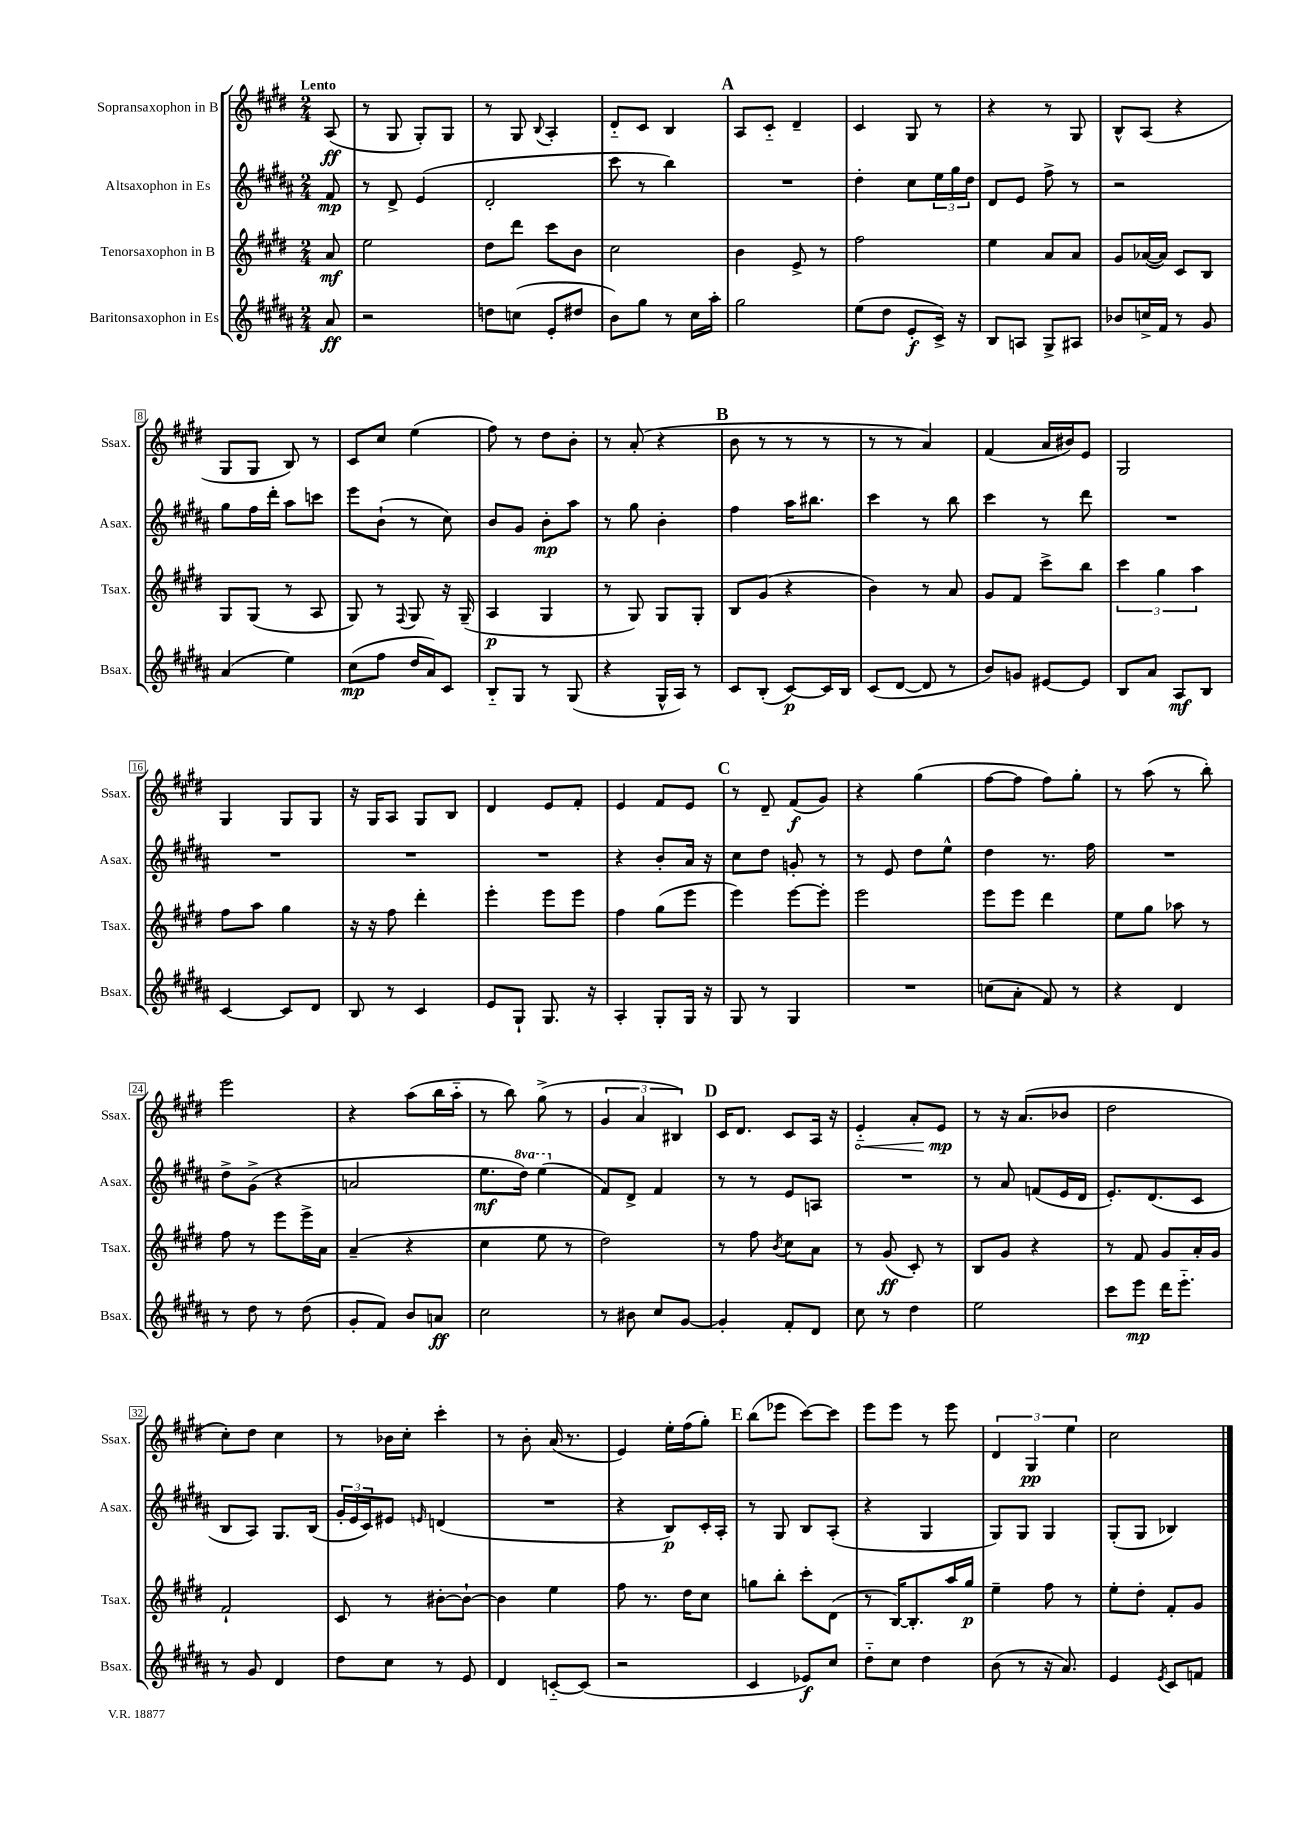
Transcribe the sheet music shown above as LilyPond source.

<<
\new StaffGroup <<
\new Staff = "s0" \with { instrumentName = "Sopransaxophon in B" shortInstrumentName = "Ssax." } {
    \clef treble \key e \major \numericTimeSignature \time 2/4 \partial 8 \tempo "Lento"
    a8\ff( |
    r8 gis8 gis8-.) gis8 |
    r8 gis8 \appoggiatura { b8 } a4-. |
    dis'8-_ cis'8 b4 |
    \mark \markup { \bold "A" } a8 cis'8-_ dis'4-- |
    cis'4 gis8 r8 |
    r4 r8 gis8 |
    b8-^ a8( r4 |
    gis8 gis8 b8) r8 |
    cis'8 cis''8 e''4( |
    fis''8) r8 dis''8 b'8-. |
    r8 a'8-.( r4 |
    \mark \markup { \bold "B" } b'8 r8 r8 r8 |
    r8 r8 a'4) |
    fis'4( a'16 bis'16) e'8 |
    gis2 |
    gis4 gis8 gis8 |
    r16 gis16 a8 gis8 b8 |
    dis'4 e'8 fis'8-. |
    e'4 fis'8 e'8 |
    \mark \markup { \bold "C" } r8 dis'8-- fis'8\f( gis'8) |
    r4 gis''4( |
    fis''8~ fis''8 fis''8) gis''8-. |
    r8 a''8( r8 b''8-.) |
    e'''2 |
    r4 a''8( b''16 a''16-_ |
    r8 b''8) gis''8->( r8 |
    \tuplet 3/2 { gis'4 a'4 bis4) } |
    \mark \markup { \bold "D" } cis'16 dis'8. cis'8 a16 r16 |
    \once \override Hairpin.circled-tip = ##t e'4-_\< a'8-. e'8\mp\! |
    r8 r16 a'8.( bes'8 |
    dis''2 |
    cis''8-.) dis''8 cis''4 |
    r8 bes'16 cis''16-. cis'''4-. |
    r8 b'8-. a'16( r8. |
    e'4) e''16-. fis''16( gis''8-.) |
    \mark \markup { \bold "E" } b''8( ees'''8 cis'''8~) cis'''8 |
    e'''8 e'''8 r8 e'''8 |
    \tuplet 3/2 { dis'4 gis4\pp e''4 } |
    cis''2 \bar "|." |
}
\new Staff = "s1" \with { instrumentName = "Altsaxophon in Es" shortInstrumentName = "Asax." } {
    \clef treble \key b \major \numericTimeSignature \time 2/4 \set Staff.ottavationMarkups = #ottavation-simple-ordinals \partial 8
    fis'8\mp |
    r8 dis'8-> e'4( |
    dis'2-. |
    cis'''8 r8 b''4) |
    \mark \markup { \bold "A" } R2 |
    dis''4-. cis''8 \tuplet 3/2 { e''16 gis''16 dis''16 } |
    dis'8 e'8 fis''8-> r8 |
    r2 |
    gis''8 fis''16 dis'''16-. ais''8 c'''8 |
    e'''8 b'8-!( r8 cis''8) |
    b'8 gis'8 b'8-.\mp ais''8 |
    r8 gis''8 b'4-. |
    \mark \markup { \bold "B" } fis''4 ais''16 bis''8. |
    cis'''4 r8 b''8 |
    cis'''4 r8 dis'''8 |
    R2 |
    R2 |
    R2 |
    R2 |
    r4 b'8-. ais'16 r16 |
    \mark \markup { \bold "C" } cis''8 dis''8 g'8-. r8 |
    r8 e'8 dis''8 e''8-^ |
    dis''4 r8. fis''16 |
    R2 |
    dis''8-> gis'8->( r4 |
    a'2 |
    e''8.\mf \ottava #1 dis'''16) e'''4( \ottava #0 |
    fis'8) dis'8-> fis'4 |
    \mark \markup { \bold "D" } r8 r8 e'8 a8 |
    R2 |
    r8 ais'8 f'8( e'16 dis'16 |
    e'8.-.) dis'8.( cis'8 |
    b8 ais8) gis8. b16( |
    \tuplet 3/2 { gis'16-. e'16 cis'16) } eis'8 \grace { e'16 } d'4( |
    R2 |
    r4 b8\p) cis'16-. ais16-. |
    \mark \markup { \bold "E" } r8 gis8 b8 ais8-.( |
    r4 gis4 |
    gis8) gis8 gis4 |
    gis8-.( gis8 bes4) \bar "|." |
}
\new Staff = "s2" \with { instrumentName = "Tenorsaxophon in B" shortInstrumentName = "Tsax." } {
    \clef treble \key e \major \numericTimeSignature \time 2/4 \partial 8
    a'8\mf |
    e''2 |
    dis''8 dis'''8 cis'''8 b'8 |
    cis''2 |
    \mark \markup { \bold "A" } b'4 e'8-> r8 |
    fis''2 |
    e''4 a'8 a'8 |
    gis'8 aes'16~( aes'16) cis'8 b8 |
    gis8 gis8( r8 a8 |
    gis8) r8 \appoggiatura { fis8 } gis8 r16 gis16--( |
    a4\p gis4 |
    r8 gis8) gis8 gis8-. |
    \mark \markup { \bold "B" } b8 gis'8( r4 |
    b'4) r8 a'8 |
    gis'8 fis'8 cis'''8-> b''8 |
    \tuplet 3/2 { cis'''4 gis''4 a''4 } |
    fis''8 a''8 gis''4 |
    r16 r16 fis''8 dis'''4-. |
    e'''4-. e'''8 e'''8 |
    fis''4 gis''8( e'''8 |
    \mark \markup { \bold "C" } e'''4) e'''8~ e'''8-. |
    e'''2 |
    e'''8 e'''8 dis'''4 |
    e''8 gis''8 aes''8 r8 |
    fis''8 r8 e'''8 e'''16-> a'16 |
    a'4--( r4 |
    cis''4 e''8 r8 |
    dis''2) |
    \mark \markup { \bold "D" } r8 fis''8 \acciaccatura { b'8 } cis''8 a'8 |
    r8 gis'8\ff( cis'8-.) r8 |
    b8 gis'8 r4 |
    r8 fis'8 gis'8 a'16-. gis'16 |
    fis'2-! |
    cis'8 r8 bis'8~-. bis'8~-! |
    bis'4 e''4 |
    fis''8 r8. dis''16 cis''8 |
    \mark \markup { \bold "E" } g''8 b''8-. cis'''8-. dis'8( |
    r8 b16~) b8.-. a''16 gis''16\p |
    e''4-- fis''8 r8 |
    e''8-. dis''8-. fis'8-. gis'8 \bar "|." |
}
\new Staff = "s3" \with { instrumentName = "Baritonsaxophon in Es" shortInstrumentName = "Bsax." } {
    \clef treble \key b \major \numericTimeSignature \time 2/4 \partial 8
    ais'8\ff |
    r2 |
    d''8 c''8( e'8-. dis''8 |
    b'8) gis''8 r8 cis''16 ais''16-. |
    \mark \markup { \bold "A" } gis''2 |
    e''8( dis''8 e'8-.\f cis'16->) r16 |
    b8 a8 gis8-> ais8 |
    bes'8 c''16-> fis'16 r8 gis'8 |
    ais'4( e''4) |
    cis''8\mp( fis''8 dis''16 ais'16) cis'8 |
    b8-_ gis8 r8 gis8( |
    r4 gis16-^ ais16) r8 |
    \mark \markup { \bold "B" } cis'8 b8-.( cis'8~\p) cis'16 b16 |
    cis'8( dis'8~ dis'8 r8 |
    b'8) g'8 eis'8~ eis'8 |
    b8 ais'8 ais8\mf b8 |
    cis'4~ cis'8 dis'8 |
    b8 r8 cis'4 |
    e'8 gis8-! gis8. r16 |
    ais4-. gis8-. gis16 r16 |
    \mark \markup { \bold "C" } gis8 r8 gis4 |
    R2 |
    c''8( ais'8-. fis'8) r8 |
    r4 dis'4 |
    r8 dis''8 r8 dis''8( |
    gis'8-. fis'8) b'8 a'8\ff |
    cis''2 |
    r8 bis'8 cis''8 gis'8~ |
    \mark \markup { \bold "D" } gis'4-. fis'8-. dis'8 |
    cis''8 r8 dis''4 |
    e''2 |
    cis'''8 e'''8\mp dis'''16 e'''8.-_ |
    r8 gis'8 dis'4 |
    dis''8 cis''8 r8 e'8 |
    dis'4 c'8~-_ c'8( |
    r2 |
    \mark \markup { \bold "E" } cis'4 ees'8\f) cis''8 |
    dis''8-_ cis''8 dis''4 |
    b'8( r8 r16 ais'8.) |
    e'4 \acciaccatura { e'8 } cis'8 f'8 \bar "|." |
}
>>
>>
\layout { \context { \Score \override BarNumber.stencil = #(make-stencil-boxer 0.1 0.3 ly:text-interface::print) } }
